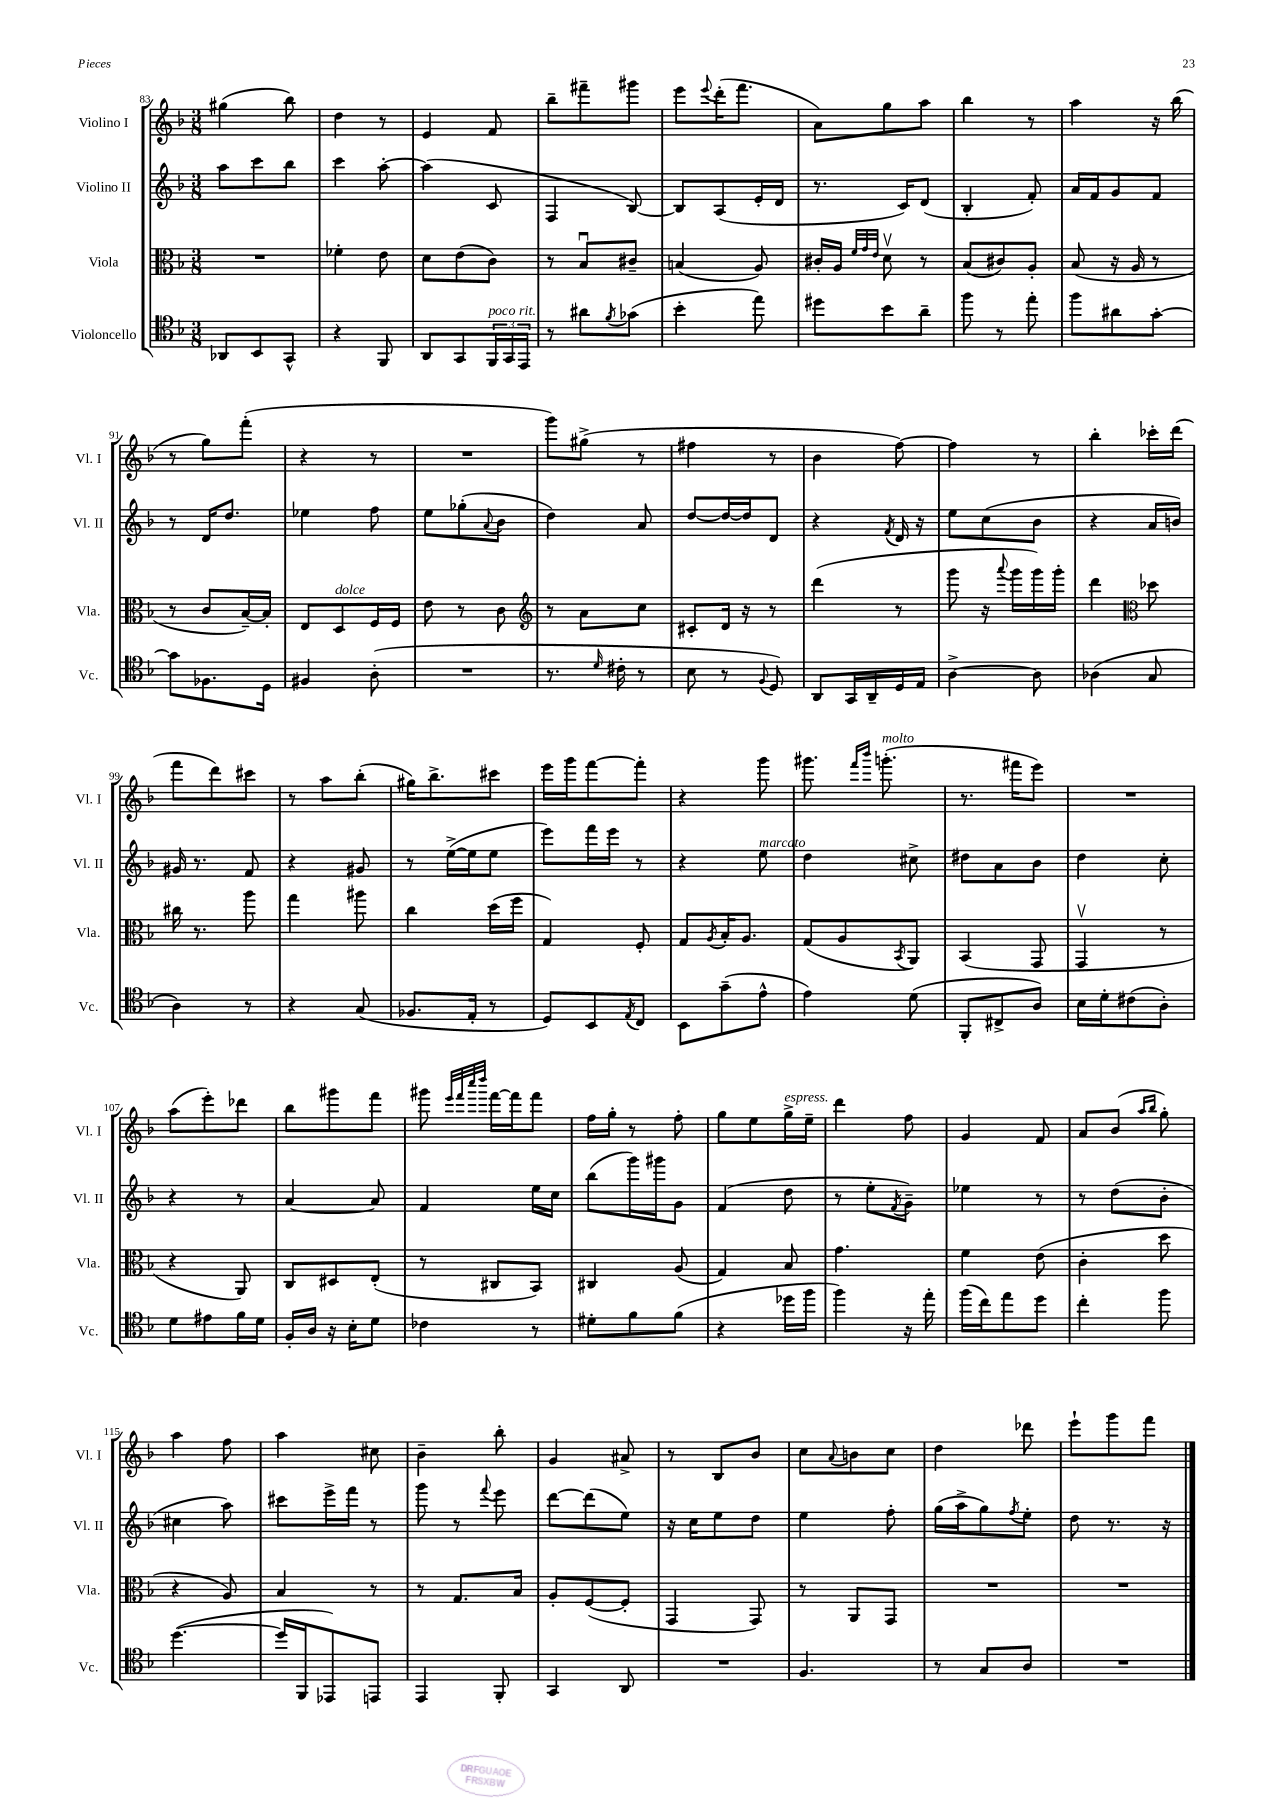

**kern	**kern	**kern	**kern
*staff4	*staff3	*staff2	*staff1
*clefC4	*clefC3	*clefG2	*clefG2
*k[b-]	*k[b-]	*k[b-]	*k[b-]
*M3/8	*M3/8	*M3/8	*M3/8
8AA-	4.r	8aa	(4gg#
8BB-	.	8ccc	.
8GG^^	.	8bb-	8bb-)
=	=	=	=
4r	4f-'	4ccc	4dd
8FF	8e	[8aa'	8r
=	=	=	=
8AA	8d	(4aa]	4e
8GG	(8e	.	.
24FF	8c)	8c	8f
24GG	.	.	.
24EE	.	.	.
=	=	=	=
8r	8r	4F	8bb-~
8a#	8B-u	.	8fff#~
8qf	.	.	.
(8g-	8c#~	[8B-)	8ggg#
=	=	=	=
4b-'	(4B	8B-]	8eee
.	.	.	8qqeee
.	.	(8A	(16ddd'
.	.	.	8.fff
8ee)	8A)	16e'	.
.	.	16d	.
=	=	=	=
8dd#	16c#'	8.r	8a)
.	16A	.	.
.	32qqf	.	.
.	32qqg	.	.
.	32qqe	.	.
8b-	8dv	.	8gg
.	.	16c)	.
8a~	8r	(8d	8aa
=	=	=	=
8ff	(8B-	4B-'	4bb-
8r	8c#)	.	.
8ee'	8A'	8f')	8r
=	=	=	=
8ff	(8B-	16a	4aa
.	.	16f	.
8a#	16r	8g	.
.	16A	.	.
[8g'	8r	8f	16r
.	.	.	(16bb-
=	=	=	=
8g]	8r	8r	8r
8.F-	8c	16d	8gg)
.	.	8.dd	.
.	[16B-~)	.	(8fff'
16D	16B-']	.	.
=	=	=	=
4F#	8E	4ee-	4r
.	8D	.	.
(8A'	16F	8ff	8r
.	16F	.	.
=	=	=	=
4.r	8e	8ee	4.r
.	8r	(8gg-'	.
.	.	8qqa	.
.	8c	8b-	.
=	=	=	=
*	*clefG2	*	*
8.r	8r	4dd)	8ggg)
.	8a	.	(8gg#^
16qqd	.	.	.
16c#'	.	.	.
8r	8cc	8a	8r
=	=	=	=
8B-	8c#'	[8dd	4ff#
8r	16d	16dd_	.
.	16r	16dd]	.
8qqF	.	.	.
8D)	8r	8d	8r
=	=	=	=
8AA	(4ddd	4r	4b-
16GG	.	.	.
16AA~	.	.	.
.	.	8qf	.
16D	8r	16d	[8ff)
16E	.	16r	.
=	=	=	=
[4A^	8ggg	8ee	4ff]
.	16r	(8cc	.
.	8qqaaa	.	.
.	16ggg	.	.
8A]	16ggg)	8b-	8r
.	16ggg'	.	.
=	=	=	=
(4A-	4ddd	4r	4bb-'
*	*clefC3	*	*
8G	8dd-	16a	16ccc-'
.	.	16b)	(16ddd
=	=	=	=
4A)	16cc#	16g#	8fff
.	8.r	8.r	.
.	.	.	8ddd)
8r	8aa	8f	8ccc#
=	=	=	=
4r	4gg	4r	8r
.	.	.	8aa
(8G	8aa#	8g#	(8bb-'
=	=	=	=
8.F-	4cc	8r	16gg#)
.	.	.	8.bb-^
.	.	([16ee^	.
16E'	.	16ee]	.
8r	(16dd	8ee	8ccc#
.	16ff	.	.
=	=	=	=
8D)	4G)	8eee)	16eee
.	.	.	16ggg
8BB-	.	16fff	[8fff
.	.	16eee	.
8qE	.	.	.
8C	8F'	8r	8fff']
=	=	=	=
8BB-	8G	4r	4r
.	8qA	.	.
(8g~	16B-'	.	.
.	8.A	.	.
8e^^	.	8ee	8ggg
=	=	=	=
4e)	(8G	4dd	8.ggg#
.	8A	.	.
.	.	.	16qqfff
.	.	.	16qqbbb-
.	.	.	(8.ggg'
.	8qBB-	.	.
(8d	8AA)	8cc#^	.
=	=	=	=
8FF'	(4BB-	8dd#	8.r
8C#^	.	8a	.
.	.	.	16fff#
8A)	8GG	8b-	8eee)
=	=	=	=
16B-	4GGv	4dd	4.r
16d'	.	.	.
(8c#	.	.	.
8A')	8r	8cc'	.
=	=	=	=
8d	4r	4r	(8aa
8e#	.	.	8eee')
16f	8AA)	8r	8ddd-
16d	.	.	.
=	=	=	=
16F'	8C	[4a	8bb-
16A	.	.	.
16r	8D#	.	8ggg#
16B-'	.	.	.
8d	(8E'	8a]	8fff
=	=	=	=
4c-	8r	4f	8ggg#
.	.	.	32qqeee
.	.	.	32qqfff
.	.	.	32qqcccc
.	.	.	32qqdddd
.	8C#	.	[16fff
.	.	.	16fff]
8r	8BB-)	16ee	8fff
.	.	16cc	.
=	=	=	=
8d#'	4C#	(8bb-	16ff
.	.	.	16gg'
8f	.	16ggg)	8r
.	.	16ggg#	.
(8f	(8A	8g	8ff'
=	=	=	=
4r	4G)	(4f	8gg
.	.	.	8ee
16dd-	8B-	8dd	16gg^
16ff	.	.	16ee~
=	=	=	=
4ff)	4.g	8r	4ddd
.	.	8ee'	.
.	.	8qf	.
16r	.	8g~)	8ff
16ee'	.	.	.
=	=	=	=
(16ff	4f	4ee-	4g
16cc)	.	.	.
8ee	.	.	.
8dd	(8e	8r	8f
=	=	=	=
4cc'	4c'	8r	8a
.	.	(8dd	(8b-
.	.	.	16qqaa
.	.	.	16qqbb-
8ff	8dd	8b-'	8gg')
=	=	=	=
([4.dd	4r	4cc#	4aa
.	8A)	8aa)	8ff
=	=	=	=
16dd]	4B-	8ccc#	4aa
16FF	.	.	.
8EE-)	.	16eee^	.
.	.	16fff	.
8EE	8r	8r	8cc#
=	=	=	=
4EE	8r	8ggg	4b-~
.	8.G	8r	.
.	.	8qqfff	.
8FF'	.	8eee	8bb-'
.	16B-	.	.
=	=	=	=
4GG	8A'	[8ddd	4g
.	([8F	(8ddd]	.
8AA	8F']	8ee)	8a#^
=	=	=	=
4.r	4GG	16r	8r
.	.	16cc	.
.	.	8ee	8B-
.	8GG)	8dd	8b-
=	=	=	=
4.F	8r	4ee	8cc
.	.	.	8qqa
.	8AA	.	8b
.	8GG	8ff'	8cc
=	=	=	=
8r	4.r	(16gg	4dd
.	.	16aa^	.
8G	.	8gg)	.
.	.	8qff	.
8A	.	8ee'	8ddd-
=	=	=	=
4.r	4.r	8dd	8eee`
.	.	8.r	8ggg
.	.	.	8fff
.	.	16r	.
==	==	==	==
*-	*-	*-	*-
